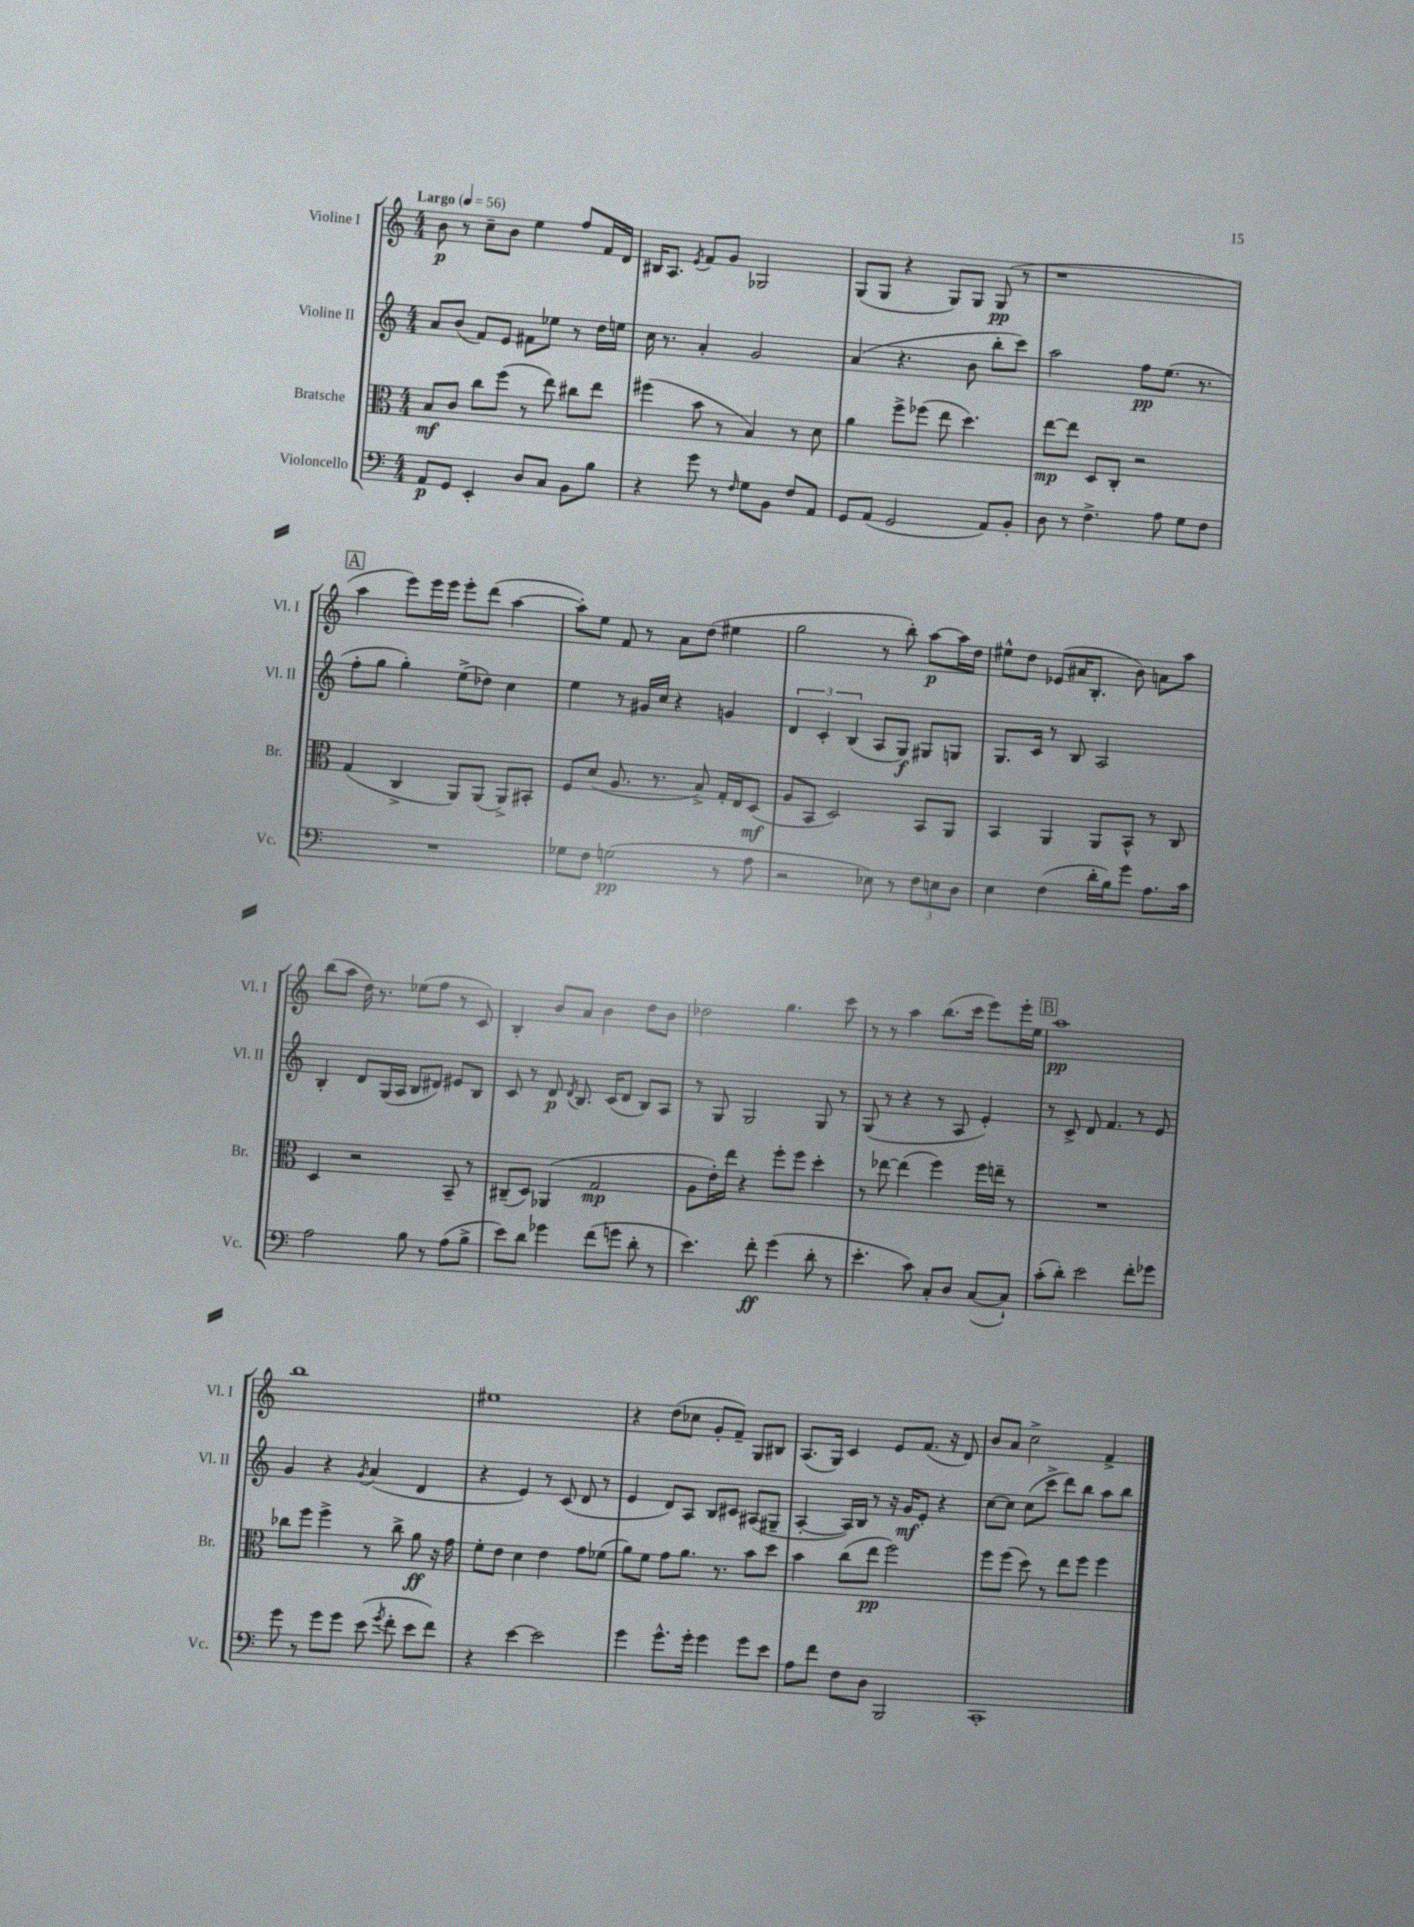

**kern	**kern	**kern	**kern
*staff4	*staff3	*staff2	*staff1
*clefF4	*clefC3	*clefG2	*clefG2
*k[]	*k[]	*k[]	*k[]
*M4/4	*M4/4	*M4/4	*M4/4
*MM56	*MM56	*MM56	*MM56
8AA/L	8B/L	8a/L	8b\
8GG/J	8c/J	(8b/J	8r
4EE'/	8cc\L	8f/L)	8cc~\L
.	(8ff\J	8e/J	8b\J
8D/L	8r	8f#\L	4ee\
8C/J	8ee\)	8ee-\J	.
8BB\L	8cc#\L	8r	8ff/L
8B\J	8ee\J	16dd\LL	16f/L
.	.	16ee\JJ	16d/JJ
=	=	=	=
4r	(4ff#\	16cc\	16B#/LK
.	.	8.r	8.A/J
.	.	.	8qe/
8g\	8b\	4a'/	8f/L
8r	8r	.	8g/J
16qqF/	.	.	.
8G\L	4B/)	2g/	2G-/
8BB\J	.	.	.
8F/L	8r	.	.
8AA/J	8d\	.	.
=	=	=	=
8GG/L	4a\	(4a/	(8G/L
(8AA/J	.	.	8G/J
2GG/	8ff^\L	4.r	4r
.	(8ff-\J	.	.
.	8ee\	.	8G/L)
.	4.dd\)	8b\	8G/J
8AA/L)	.	8bb'\L	(8G/
8BB'/J	.	8ccc\J)	8r
=	=	=	=
8D\	[8ee\L	2aa\	1r
8r	8ee\]J	.	.
4.F^\	8D/L	.	.
.	8C'/J	.	.
.	2r	8ff\L	.
8A\	.	(8.ee\J	.
8G\L	.	.	.
.	.	8.r	.
8F\J	.	.	.
=	=	=	=
1r	(4G/	8ff'\L	4aa\
.	.	8gg\J	.
.	4C^/	4gg'\)	8eee\L)
.	.	.	16eee\L
.	.	.	16eee\JJ
.	8AA/L)	(8ee^\L	8eee'\L
.	(8AA/J	8dd-\J)	(8ddd\J
.	8AA^/L)	4cc\	[4aa\
.	8BB#'/J	.	.
=	=	=	=
8G-\L	8F/L	4ee\	8aa'\]L)
8F\J	(8d/J	.	8ee\J
(2G\	8.A/	8r	8f/
.	.	16g#/LL	8r
.	8.r	16cc/JJ	.
.	.	4r	8a\L
.	8B^/)	.	(8dd\J
8r	16G'/LL	4g/	4ee#\
.	16E/J	.	.
8A\	(8D/J	.	.
=	=	=	=
2r	8A/L	6d/	2gg\
.	8BB/J	.	.
.	.	6c'/	.
.	2D/)	.	.
.	.	(6B/	.
8E-\)	.	8A/L	8r
8r	.	8G/J)	8bb'\)
12F\L	8BB/L	8G#/L	[8aa\L
12E\	.	.	.
.	8AA/J	8G/J	16aa\]L
12D\J	.	.	.
.	.	.	16dd\JJ
=	=	=	=
4E\	4BB/	8.G/L	8ee#^^\L
.	.	.	8dd\J
.	.	16c/Jk	.
(4F\	4AA/	8r	(8e-/L
.	.	8B/	16a#/K
.	.	.	8.B'/J
16d'\LL	8AA/L	2A/	.
16B\J)	.	.	.
8g\J	8BB^^/J	.	8b\)
8.A\L	8r	.	8a\L
.	8C/	.	8aa\J
16c\Jk	.	.	.
=	=	=	=
2A\	4D/	4B'/	(8bb\L
.	.	.	8aa\J
.	2r	8d/L	16dd\)
.	.	.	8.r
.	.	(16G/L	.
.	.	16A/JJ	.
8B\	.	8B/L	(8ee-\L
8r	.	8d#/J)	8ff\J
(8A\L	8BB~/	8e#/L	8r
8B^\J	8r	8B/J	8c/)
=	=	=	=
8e\L)	(8C#~/L	8c/	4B'/
8d\J	8D/J)	8r	.
4g-\	(4AA-/	8d/	8b/L
.	.	8qd/	.
.	.	8.B/	8a/J
(8f\L	2G/	.	4b\
.	.	(16c/LK	.
8g\J	.	8d/J	.
8d'\	.	8B/L)	8dd\L
8r	.	8A/J	8b\J
=	=	=	=
4.e\)	8A\L	8r	2dd-\
.	16e'\L)	8G/	.
.	16ee\JJ	.	.
.	4r	2G/	.
8f'\	.	.	.
(4g\	8ff'\L	.	4.gg\
.	8ff\J	.	.
8d'\	4dd'\	8G/	.
8r	.	8r	8ccc\
=	=	=	=
4.e'\	8r	(8G/	8r
.	[8ee-\	8r	8r
.	(4ee-\]	4r	4aa\
8c\)	.	.	.
8C'/L	4ff\)	8r	(8.bb\L
8D/J	.	8A/	.
.	.	.	16ccc\Jk
([8C/L	16ff\LL	4e'/)	8eee\L)
.	16ee~\JJ	.	.
8C`/]J)	8r	.	16eee'\L
.	.	.	16ee\JJ
=	=	=	=
(8c'\L	1r	8r	1aa
8d'\J)	.	8c^/	.
2e\	.	8d/	.
.	.	4.f/	.
8f'\L	.	8r	.
8g-\J	.	8e/	.
=	=	=	=
8g\	8cc-\L	4g/	1bb
8r	8ff\J	.	.
8g\L	4ff^\	4r	.
8g\J	.	.	.
.	.	8qg/	.
(8e\	8r	(4a/	.
8qg/	.	.	.
8f'\	8cc-^\	.	.
8e\L	8a\	4d/	.
8f\J)	16r	.	.
.	16g\	.	.
=	=	=	=
4r	8f'\L	4r	1ee#
.	8e\J	.	.
[4e\	4d\	4e/)	.
2e\]	4e\	8r	.
.	.	(8c/	.
.	8g\L	8d/	.
.	(8f-\J	8r	.
=	=	=	=
4g\	8a\L)	4e/	4r
.	8f\J	.	.
8.g^^\L	8g\L	8d/L)	(8dd\L
.	8.a\J	8A/J	8cc-\J
16g'\Jk	.	.	.
4g\	.	8B/L	8g'/L
.	8.r	.	.
.	.	8c#/J	8f~/J)
8g\L	8b\L	(8A#/L	8G/L
8e\J	8dd\J	8G#~/J	8B#/J
=	=	=	=
8A\L	4b\	[4A'/	(8.A/L
8f\J	.	.	.
.	.	.	16G/Jk)
8F\L	(8cc\L	16A/]LL)	4c/
.	.	16B/JJ	.
8D\J	8ee\J	8r	.
2BBB/	2ff\)	16r	8e/L
.	.	16g/LK	.
.	.	8e'/J	(8.f/J
.	.	4r	.
.	.	.	16r
.	.	.	8d/)
=	=	=	=
1CC'	8ff\L	[8cc\L	8b/L
.	(8ff\J	8cc\]J	8a/J
.	8dd\)	(8cc\L	2cc^\
.	8r	8ccc^\J	.
.	8ee\L	8ddd\L)	.
.	8ff\J	8bb\J	.
.	4ff\	8aa\L	4f^/
.	.	8bb\J	.
==	==	==	==
*-	*-	*-	*-
